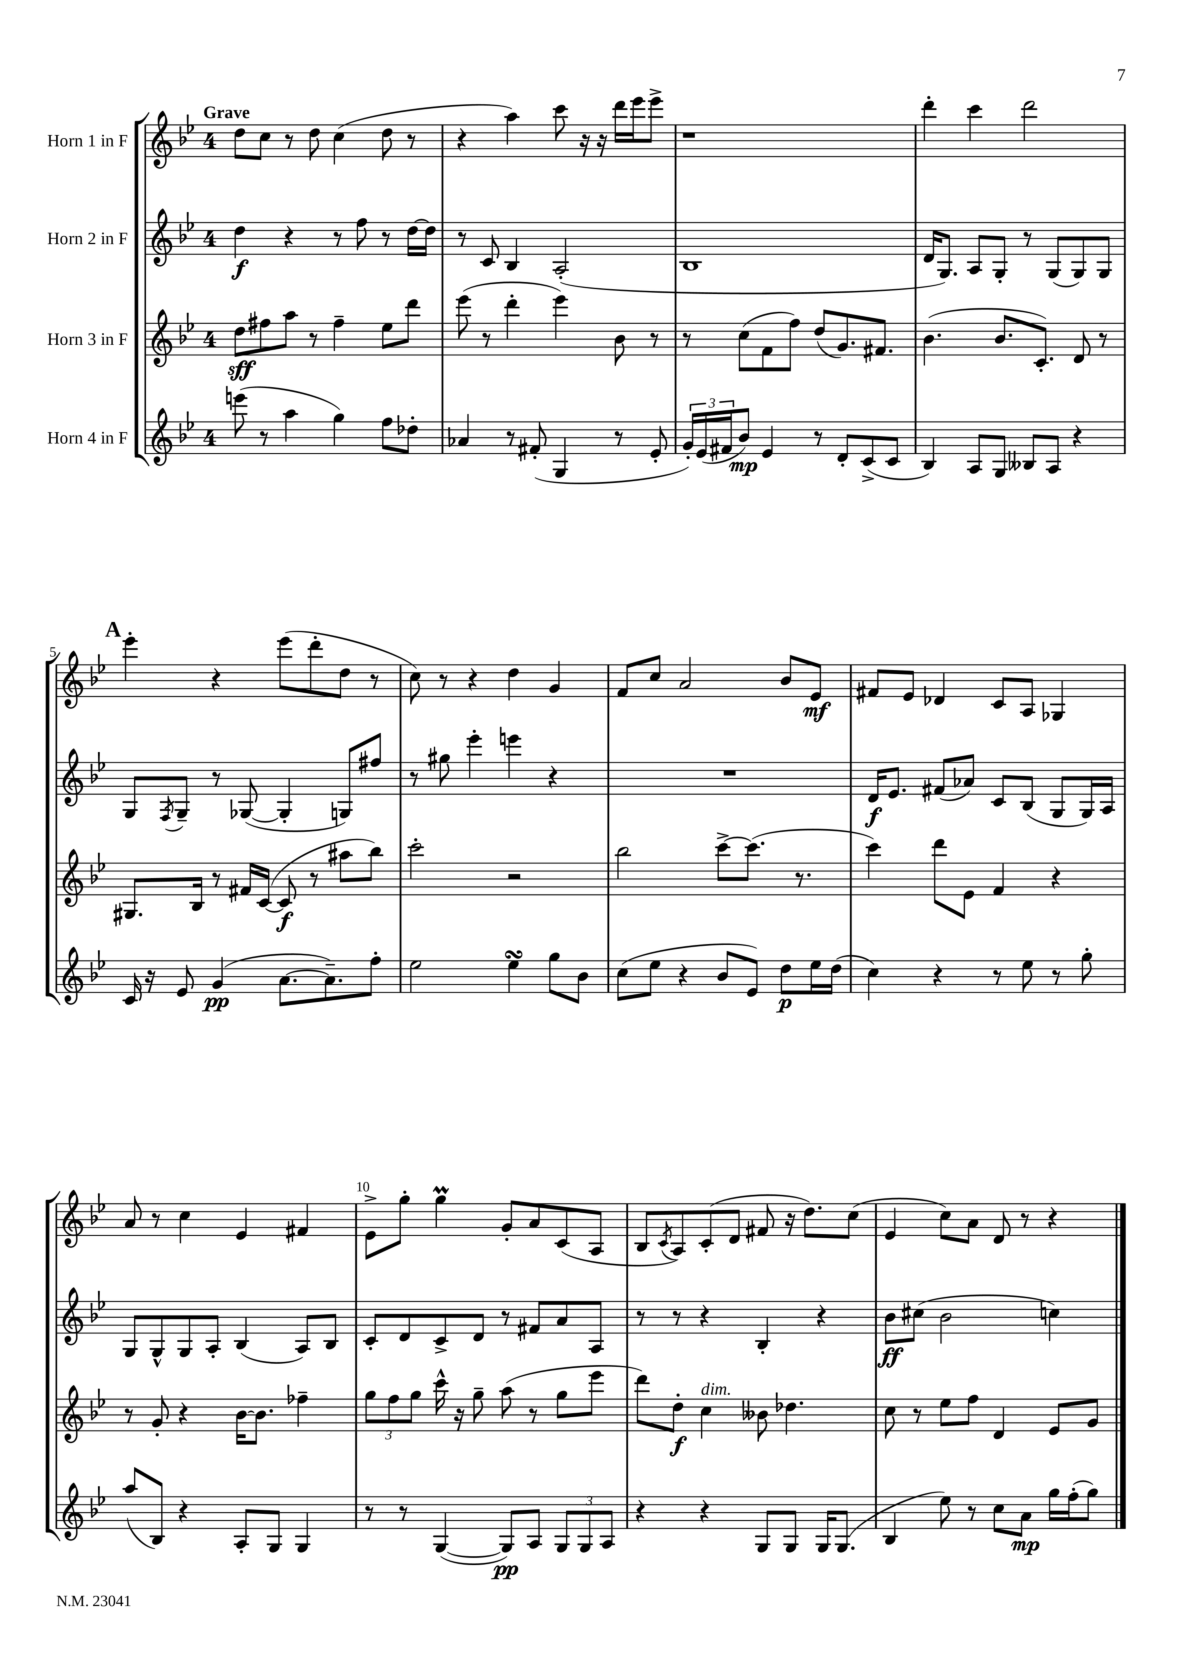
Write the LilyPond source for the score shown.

<<
\new StaffGroup <<
\new Staff = "s0" \with { instrumentName = "Horn 1 in F" } {
    \clef treble \key bes \major \once \override Staff.TimeSignature.style = #'single-digit \time 4/4 \tempo "Grave"
    d''8 c''8 r8 d''8 c''4( d''8 r8 |
    r4 a''4) c'''8 r16 r16 d'''16 ees'''16 ees'''8-> |
    r1 |
    d'''4-. c'''4 d'''2 |
    \mark \markup { \bold "A" } ees'''4-. r4 ees'''8( d'''8-. d''8 r8 |
    c''8) r8 r4 d''4 g'4 |
    f'8 c''8 a'2 bes'8 ees'8\mf |
    fis'8 ees'8 des'4 c'8 a8 ges4 |
    a'8 r8 c''4 ees'4 fis'4 |
    ees'8-> g''8-. g''4\prall g'8-. a'8 c'8( a8 |
    bes8 \acciaccatura { c'8 } a8) c'8-.( d'8 fis'8 r16 d''8.) c''8( |
    ees'4 c''8) a'8 d'8 r8 r4 \bar "|." |
}
\new Staff = "s1" \with { instrumentName = "Horn 2 in F" } {
    \clef treble \key bes \major \once \override Staff.TimeSignature.style = #'single-digit \time 4/4
    d''4\f r4 r8 f''8 r8 d''16~ d''16 |
    r8 c'8 bes4 a2-.( |
    bes1 |
    d'16 g8.) a8 g8-. r8 g8( g8) g8 |
    \mark \markup { \bold "A" } g8 \acciaccatura { f8 } g8-- r8 ges8~( ges4-. g8) fis''8 |
    r8 gis''8 ees'''4-. e'''4 r4 |
    R1 |
    d'16\f ees'8. fis'8( aes'8) c'8 bes8( g8 g16) a16 |
    g8 g8-^ g8 a8-. bes4( a8) bes8 |
    c'8-. d'8 c'8-> d'8 r8 fis'8 a'8 a8 |
    r8 r8 r4 bes4-. r4 |
    bes'8\ff cis''8( bes'2 c''4) \bar "|." |
}
\new Staff = "s2" \with { instrumentName = "Horn 3 in F" } {
    \clef treble \key bes \major \once \override Staff.TimeSignature.style = #'single-digit \time 4/4
    d''8\sff fis''8 a''8 r8 fis''4-- ees''8 d'''8 |
    ees'''8( r8 d'''4-. ees'''4) bes'8 r8 |
    r8 c''8( f'8 f''8) d''8( g'8.) fis'8. |
    bes'4.( bes'8. c'8.-.) d'8 r8 |
    \mark \markup { \bold "A" } gis8. bes16 r8 fis'16 c'16~( c'8\f r8 ais''8 bes''8) |
    c'''2-. r2 |
    bes''2 c'''8~-> c'''8.( r8. |
    c'''4) d'''8 ees'8 f'4 r4 |
    r8 g'8-. r4 bes'16~ bes'8. fes''4-- |
    \tuplet 3/2 { g''8 f''8 g''8 } c'''16-^ r16 g''8-- a''8( r8 g''8 ees'''8 |
    d'''8) d''8-.\f c''4^\markup { \italic "dim." } beses'8 des''4. |
    c''8 r8 ees''8 f''8 d'4 ees'8 g'8 \bar "|." |
}
\new Staff = "s3" \with { instrumentName = "Horn 4 in F" } {
    \clef treble \key bes \major \once \override Staff.TimeSignature.style = #'single-digit \time 4/4
    e'''8( r8 a''4 g''4) f''8 des''8-. |
    aes'4 r8 fis'8-.( g4 r8 ees'8-. |
    \tuplet 3/2 { g'16-.) ees'16( fis'16 } bes'8\mp) ees'4 r8 d'8-. c'8->( c'8 |
    bes4) a8 g8 beses8 a8 r4 |
    \mark \markup { \bold "A" } c'16 r16 ees'8 g'4\pp( a'8.~ a'8.--) f''8-. |
    ees''2 ees''4\turn g''8 bes'8 |
    c''8( ees''8 r4 bes'8 ees'8) d''8\p ees''16 d''16( |
    c''4) r4 r8 ees''8 r8 g''8-. |
    a''8( bes8) r4 a8-. g8 g4 |
    r8 r8 g4~( g8\pp) a8 \tuplet 3/2 { g8 g8 a8 } |
    r4 r4 g8 g8 g16 g8.( |
    bes4 ees''8) r8 c''8 a'8\mp g''16 f''16-.( g''8) \bar "|." |
}
>>
>>
\layout { \context { \Score \override BarNumber.break-visibility = ##(#f #t #t) barNumberVisibility = #(every-nth-bar-number-visible 5) } }
